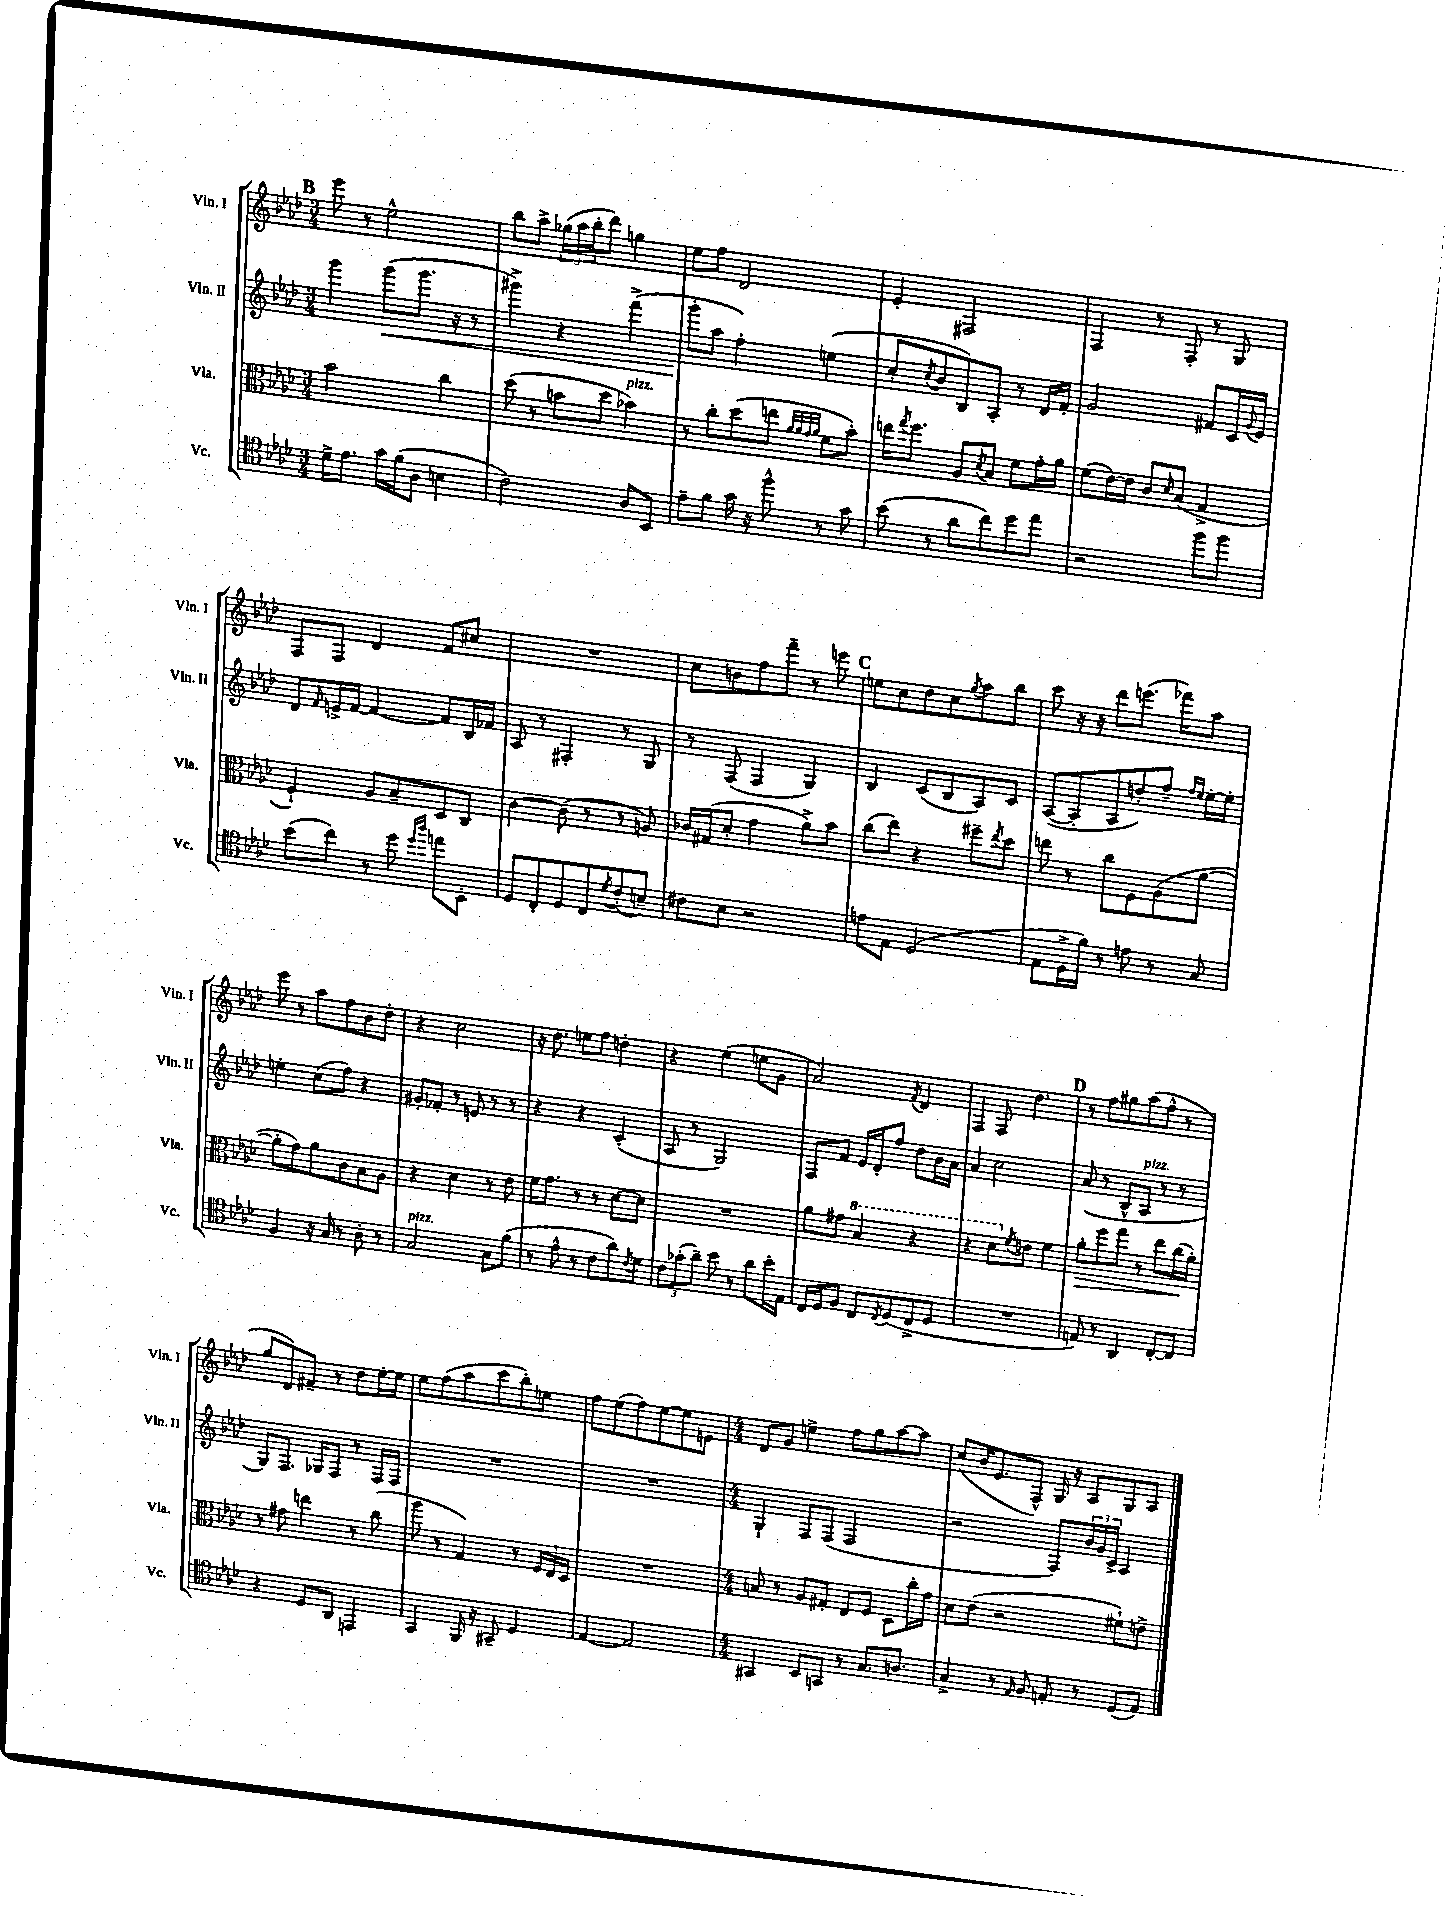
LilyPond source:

<<
\new StaffGroup <<
\new Staff = "s0" \with { instrumentName = "Vln. I" shortInstrumentName = "Vln. I" } {
    \clef treble \key aes \major \numericTimeSignature \time 3/4
    \mark \markup { \bold "B" } ees'''8 r8 ees''2-^ |
    bes''8 aes''8-> \tuplet 3/2 { ges''16( aes''16 bes''16-. } des'''8) g''4 |
    ees''8 f''8 des'2 |
    ees'4-. fis2 |
    f4 r8 f8-. r8 g8 |
    f8 f8 des'4 f'8 cis''8 |
    R2. |
    c''8 b'8 f''8 f'''8-- r8 e'''8 |
    \mark \markup { \bold "C" } e''8 c''8 des''8 c''8 \acciaccatura { g''8 } aes''8 bes''8 |
    c'''8 r16 r16 des'''8 e'''8.( fes'''16) aes''8 |
    ees'''8 r8 aes''8 f''8 bes'8 des''8-. |
    r4 c''2 |
    r16 des''8. e''8 f''8 d''4-. |
    r4 ees''4( e''8 g'8 |
    aes'2) \acciaccatura { f'8 } des'4 |
    f4 f8 des''4. |
    \mark \markup { \bold "D" } r8 f''8 gis''8 aes''8( f''8-^ r8 |
    g''8 des'8) fis'8-- r8 des''8 ees''16~-. ees''16 |
    ees''8 f''8( aes''8 c'''8 bes''8-.) e''8 |
    f''8 ees''8( f''8) ees''8~ ees''8 e'8 |
    \numericTimeSignature \time 4/4 des'8 g'8 e''4-> f''8 g''8 aes''8~ aes''8 |
    c''8( bes'16 ees'8. f8-^) g16 r16 aes8 g8 aes8 \bar "|." |
}
\new Staff = "s1" \with { instrumentName = "Vln. II" shortInstrumentName = "Vln. II" } {
    \clef treble \key aes \major \numericTimeSignature \time 3/4
    \mark \markup { \bold "B" } g'''4 g'''8\<( g'''8. r16 r8 |
    gis'''4->) r4 f'''4->( |
    g'''8-.\! aes''8 f''4-.) e''4( |
    c''8-. \acciaccatura { c''8 } bes'8 bes8) aes8-. r8 des'16 f'16-. |
    g'2 fis'8 c'16 \appoggiatura { g'8 } ees'16 |
    des'8 \grace { f'16 } e'16-> f'16~ f'4~ f'8 bes16 fes'16 |
    aes8 r8 fis4-. r8 g8 |
    r8 f8( f4 g4) |
    \mark \markup { \bold "C" } bes4 c'8( bes8 aes8) c'8 |
    aes8~( aes8-. aes8 d''8-.) f''8-- \grace { f''16 ees''16 } ees''16~-. ees''16-. |
    e''4-. c''8( f''8) r4 |
    gis'8-. fes'8-. r8 e'8 r8 r8 |
    r4 r4 c'4-.( |
    aes8 r8 g2) |
    f8 f'8 ees'16 des'16-. f''8 des''8 bes'16 aes'16 |
    aes'4 c''2 |
    \mark \markup { \bold "D" } aes'8( r8 bes8-^ aes8^\markup { \italic "pizz." } r8 r8 |
    g8) f8. ges16 f8 r8 f16 f16 |
    R2. |
    R2. |
    \numericTimeSignature \time 4/4 g4-! f8 f8( f2 |
    r2 f8) \tuplet 3/2 { bes'16 g'16 c'16-> } aes4 \bar "|." |
}
\new Staff = "s2" \with { instrumentName = "Vla." shortInstrumentName = "Vla." } {
    \clef alto \key aes \major \numericTimeSignature \time 3/4
    \mark \markup { \bold "B" } bes'2 c''4 |
    des''8( r8 b'8 des''8 bes'4^\markup { \italic "pizz." }) |
    r8 c''8-. des''8( e''8 \grace { aes'32 aes'32 g'32 aes'32 } f'8 bes'8-.) |
    e''16 \acciaccatura { g''8 } f''8. aes8 \acciaccatura { des'8 } bes8 f'8 g'16-. aes'16 |
    f'8( ees'16~) ees'16 c'8 \grace { des'16 } bes8( g4-> |
    f4-!) aes8 bes8-- des8 c8 |
    c'4~ c'8( r8 r8 a8) |
    ces'16 gis16( des'8-. g'4 aes'8->) bes'8 |
    \mark \markup { \bold "C" } c''8( ees''8) r4 fis''8-- \acciaccatura { ees''8 } des''8 |
    e''8 r8 c''8 f8 aes8( aes'8~ |
    aes'8-. g'8) aes'8 c'8 bes8 aes8 |
    r4 des'4 r8 ees'8 |
    f'16 g'8. r8 r8 des'8~ des'8 |
    R2. |
    aes'8 gis'8 \ottava #1 bes'4 r4 |
    r4 des''8 \ottava #0 \acciaccatura { f'8 } e'8 f'4 |
    \mark \markup { \bold "D" } aes'8-.\> f''8 g''8 r8 ees''8 c''16\!( aes'16-.) |
    r8 gis'8 e''4 r8 c''8( |
    aes''8 r8 g4) r8 \tuplet 3/2 { f16 ees16 des16 } |
    R2. |
    \numericTimeSignature \time 4/4 b8 r8 aes8 gis8-. ees8 f8 des8 c''16-. g'16 |
    des'8 ees'8( r2 fis'8-!) e'8-> \bar "|." |
}
\new Staff = "s3" \with { instrumentName = "Vc." shortInstrumentName = "Vc." } {
    \clef tenor \key aes \major \numericTimeSignature \time 3/4
    \mark \markup { \bold "B" } des'16-> ees'8. g'16 f'16( aes8 b4 |
    c'2) aes8 bes,8 |
    ees'8-- f'8 g'16 r16 f''8-^ r8 g'8 |
    bes'8( r8 aes'8 c''8) des''8 ees''8 |
    r2 f''8 f''8 |
    bes'8( c''8) r8 des''8 \grace { des''16 aes''16 } e''8 bes,8-. |
    des8 c8-. des8 c8 \acciaccatura { des'8 } c'8-.( b8--) |
    cis'8 bes8 r2 |
    \mark \markup { \bold "C" } e'8 ees8 des2( |
    ees8 des16-> f'16) r8 e'8 r8 g8 |
    f4 r16 g16 r8 aes8-. r8 |
    g2^\markup { \italic "pizz." } g8 f'8( |
    r8 ees'8-^ r8 c'8 aes'8) \acciaccatura { c'8 } des'8 |
    \tuplet 3/2 { c'8 ges'8-.( aes'8--) } bes'8 r8 aes'8 bes'16-. ees16 |
    c16 des16 f8 c8 \acciaccatura { c8 } des8( c8-> des8 |
    R2. |
    \mark \markup { \bold "D" } e8) r8 aes,4 c8~-. c8 |
    r4 des8 aes,8 e,4 |
    g,4 f,16 r16 gis,8-- des4 |
    ees4~ ees2 |
    \numericTimeSignature \time 4/4 gis,4 bes,8 g,8 r8 g8. a8. |
    g4-> r8 \grace { ees16 } f8 e8-. r8 des8( e8) \bar "|." |
}
>>
>>
\layout { \context { \Score \remove "Bar_number_engraver" } }
